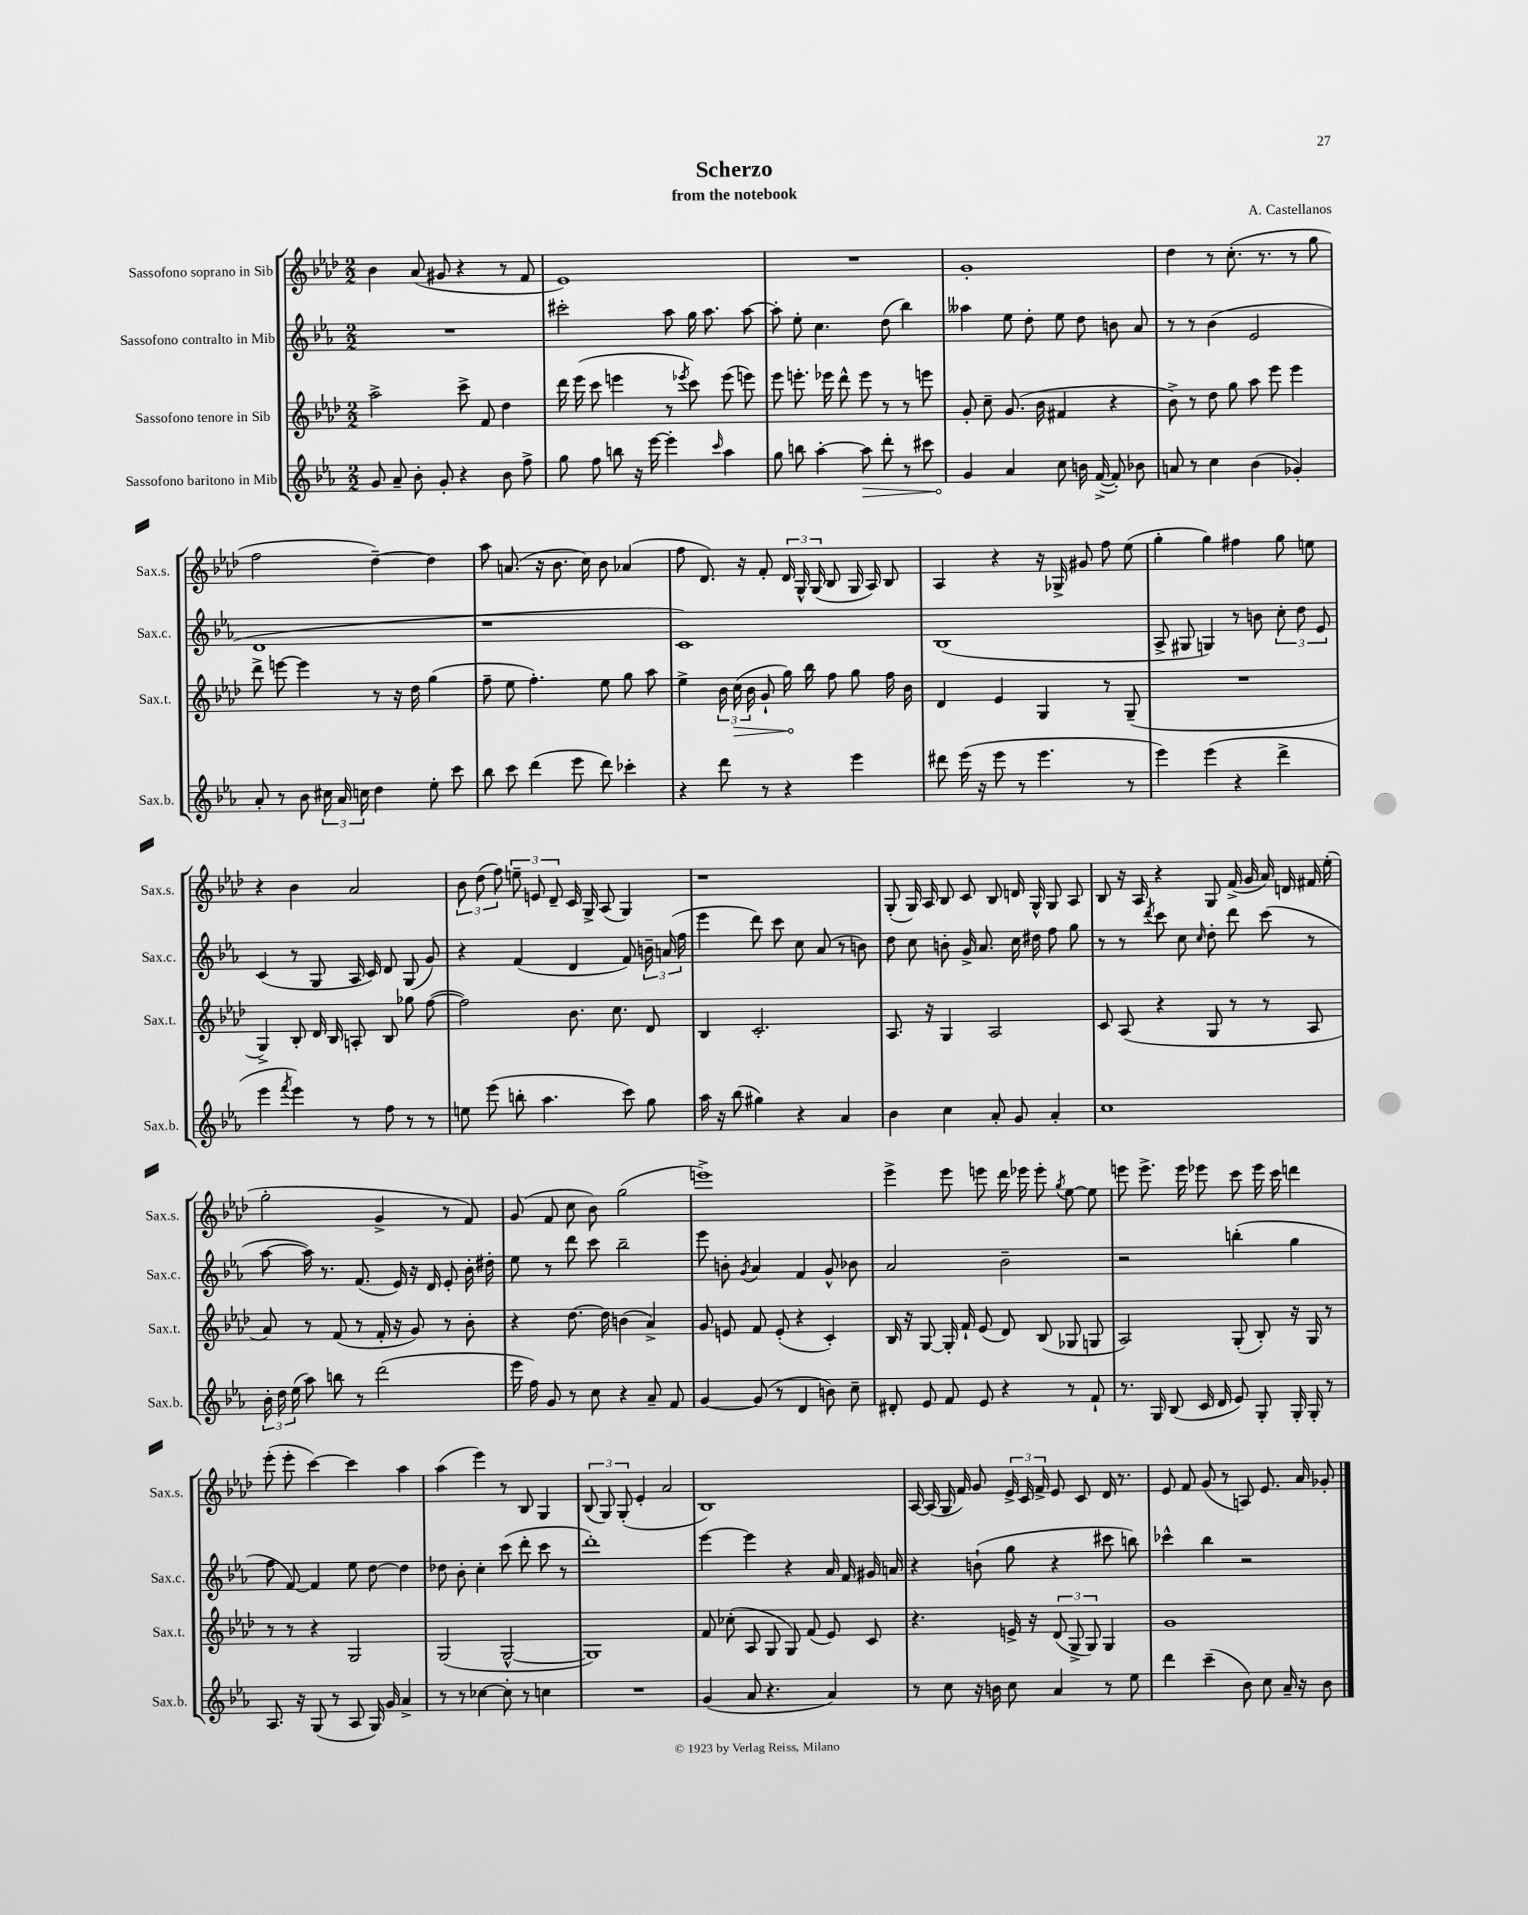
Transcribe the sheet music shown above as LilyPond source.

\header { title = "Scherzo" composer = "A. Castellanos" subtitle = "from the notebook" }
<<
\new StaffGroup <<
\new Staff = "s0" \with { instrumentName = "Sassofono soprano in Sib" shortInstrumentName = "Sax.s." } {
    \clef treble \key aes \major \numericTimeSignature \time 2/2
    \autoBeamOff bes'4 aes'8( gis'8 r4 r8 f'8 |
    ees'1) |
    R1 |
    g'1-. |
    des''4 r8 c''8.-.( r8. r8 g''8 |
    f''2 des''4~--) des''4 |
    aes''8 a'8.( r16 bes'8. c''16) bes'8 aes'4( |
    f''8 des'8.) r16 f'8-. \tuplet 3/2 { des'16 g16-^ g16( } bes8 g16 aes16) bes8 |
    aes4 r4 r16 ges16-> gis'8 f''8 ees''8( |
    g''4-. g''4) fis''4 g''8 e''8 |
    r4 bes'4 aes'2 |
    \tuplet 3/2 { bes'8 des''8( f''8) } \tuplet 3/2 { e''8-- e'8 des'8-- } c'16 g16-> aes8( g4) |
    r1 |
    g8-.( g16) aes16 bes8 c'8 bes8 d'16 g16-^ g8 aes8 |
    bes8 r16 aes16 r4 g8 f'16->( g'16 aes'16) d'16 fis'16 ees''16-.( |
    g''2-. g'4-> r8 f'8) |
    g'8( f'8 c''8 bes'8) g''2( |
    e'''1->) |
    ees'''4-> ees'''8 e'''8 des'''16 ees'''16 ees'''8-. \acciaccatura { g''8 } ees''8~ ees''8 |
    e'''8 e'''8.-> e'''16 ees'''8 c'''8 ees'''16 c'''16 d'''4 |
    ees'''8-.( ees'''8-. c'''4~) c'''4 aes''4 |
    aes''4( ees'''4) r8 bes8 g4 |
    \tuplet 3/2 { bes8( g8) g8-.( } ees'4-. aes'2 |
    bes1) |
    aes16~ aes16( g16 f'16) g'8 \tuplet 3/2 { ees'16-> c'16 f'16-> } ees'8 c'8 des'16 r8. |
    ees'8 f'8 g'8( r8 a8) ees'8. aes'16 ges'8-. \bar "|." |
}
\new Staff = "s1" \with { instrumentName = "Sassofono contralto in Mib" shortInstrumentName = "Sax.c." } {
    \clef treble \key ees \major \numericTimeSignature \time 2/2
    \autoBeamOff R1 |
    cis'''2-. aes''8 g''16 aes''8. aes''8~ |
    aes''8-. ees''8-. c''4. d''8( bes''4) |
    aeses''4 ees''8 d''8-. ees''8 d''8 b'8 aes'8 |
    r8 r8 bes'4( ees'2 |
    d'1 |
    r1 |
    c'1) |
    bes1( |
    aes8-> gis8 g4) r8 b'8 \tuplet 3/2 { c''8-. d''8 ees'8 } |
    c'4( r8 g8 aes16 c'16) d'8 g8( g'8) |
    r4 f'4( d'4 f'8) \tuplet 3/2 { b'16-- a'16( f''16 } |
    ees'''4 d'''8) c'''8 c''8 aes'8( r8 b'8) |
    d''8 c''8 b'8-. g'16-> aes'8. c''16 dis''16 f''8 g''8 |
    r8 r8 \acciaccatura { d'''8 } c'''8 c''8 \grace { c''16 } d''8-. d'''8 c'''8( r8 |
    aes''8~ aes''16) r8. f'8.( ees'16) r16 d'16 ees'8-. bes'16-. dis''16-. |
    ees''8 r8 d'''8 c'''8 bes''2-- |
    ees'''8 b'8-. \acciaccatura { g'8 } aes'4 f'4 g'8-^ bes'8 |
    aes'2 bes'2-- |
    r2 b''4-.( g''4 |
    f''8 f'8~) f'4 ees''8 d''8~ d''4 |
    des''8 bes'8-. c''4-. c'''8( d'''8-. c'''8 r8 |
    d'''1-.) |
    ees'''4~ ees'''4 r4 aes'16 f'16 gis'16 a'16 |
    r4 b'8-!( g''8 r4 cis'''8 b''8) |
    ces'''4-^ bes''4 r2 \bar "|." |
}
\new Staff = "s2" \with { instrumentName = "Sassofono tenore in Sib" shortInstrumentName = "Sax.t." } {
    \clef treble \key aes \major \numericTimeSignature \time 2/2
    \autoBeamOff aes''2-> c'''8-> f'8 des''4 |
    des'''16 ees'''16( c'''8 e'''4 r8 \acciaccatura { ees'''8 } c'''8) ees'''8( e'''8) |
    ees'''8 e'''8.-. ees'''16 des'''8-^ ees'''8 r8 r8 e'''8 |
    g'8-. c''8-- g'8.( bes'16 fis'4 r4 |
    bes'8->) r8 des''8 g''8 aes''8 ees'''8 ees'''4 |
    des'''8-> e'''8~ e'''4 r8 r16 des''16 g''4( |
    f''8-- ees''8 f''4.-.) ees''8 g''8 aes''8 |
    ees''4-> \tuplet 3/2 { bes'16 \once \override Hairpin.circled-tip = ##t c''16\>( bes'16 } g'8-! g''16\!) bes''16 f''8 g''8 f''16 bes'16 |
    des'4 ees'4 g4 r8 g8--( |
    R1 |
    g4->) bes8-. des'16 bes16 a8-. bes8 ges''8 f''8~( |
    f''2) bes'8. c''8. des'8 |
    bes4 c'2.-. |
    aes8. r16 g4 aes2 |
    c'8 aes8( r4 g8 r8 r8 aes8 |
    aes'8) r8 f'8( r8 f'16-. r16 g'8) r8 bes'8-. |
    r4 des''8.~ des''16 b'4( aes'4->) |
    g'8 e'8 f'8 e'8-.( r4 c'4-.) |
    bes16 r16 g8~ g16-. f'16-! ees'8( des'8) bes8( ges8 g8 |
    aes2) g8-.( bes8-.) r16 g16 r8 |
    r8 r8 r4 g2 |
    g2( g2~-^ |
    g1) |
    f'8 ces''8-.( aes8 g8 g8) f'8( ees'8) c'8 |
    r4. e'16-> r16 \tuplet 3/2 { des'8( g8-> g8) } g4 |
    g'1 \bar "|." |
}
\new Staff = "s3" \with { instrumentName = "Sassofono baritono in Mib" shortInstrumentName = "Sax.b." } {
    \clef treble \key ees \major \numericTimeSignature \time 2/2
    \autoBeamOff g'8 aes'8-- bes'8-. g'8-. r4 bes'8 f''8-> |
    g''8 f''8 b''8 r16 ees'''16~ ees'''4-. \grace { c'''16 } aes''4 |
    g''8 b''8 aes''4~-. \once \override Hairpin.circled-tip = ##t aes''8\> d'''8-. r8 cis'''8 |
    g'4\! aes'4 c''8 b'16 f'16~->( f'8-.) bes'8 |
    a'8 r8 c''4 bes'4( ges'4-.) |
    aes'8-. r8 bes'8 \tuplet 3/2 { cis''16 aes'16 c''16 } d''4 ees''8-. c'''8 |
    bes''8 c'''8 d'''4( ees'''8 d'''8) ces'''4-. |
    r4 d'''8 r8 r4 ees'''4 |
    dis'''8 ees'''16( r16 ees'''8 r8 ees'''4. r8 |
    ees'''4) ees'''4( r4 d'''4-> |
    ees'''4 \acciaccatura { f'''8 } ees'''4) r8 f''8 r8 r8 |
    e''8 ees'''8( b''8-. aes''4. c'''8) g''8 |
    aes''16 r16 bes''8( gis''4) r4 aes'4 |
    bes'4 c''4 aes'8-. g'8 aes'4-. |
    c''1 |
    \tuplet 3/2 { bes'16-. d''16 ees''16( } aes''8) b''8 r8 d'''2( |
    ees'''16 f''16) g'8 r8 c''8 r4 aes'8-- f'8 |
    g'4~ g'8( r8 d'4 b'8) c''8-- |
    dis'8-. ees'8 f'8 ees'8 r4 r8 f'8-! |
    r8. g16 bes8( c'16 d'16 ees'8) g8-. g16-. g16-. r8 |
    aes8. r16 g8( r8 aes8 g16) g'16 aes'4-> |
    r8 r8 ces''4~ ces''8-. r8 c''4 |
    R1 |
    g'4( aes'8 r4. aes'4) |
    r8 c''8 r16 b'16 c''8 aes'4 r8 ees''8 |
    d'''4 c'''4--( bes'8) c''8 aes'16-- r16 bes'8 \bar "|." |
}
>>
>>
\layout { \context { \Score \remove "Bar_number_engraver" } }
